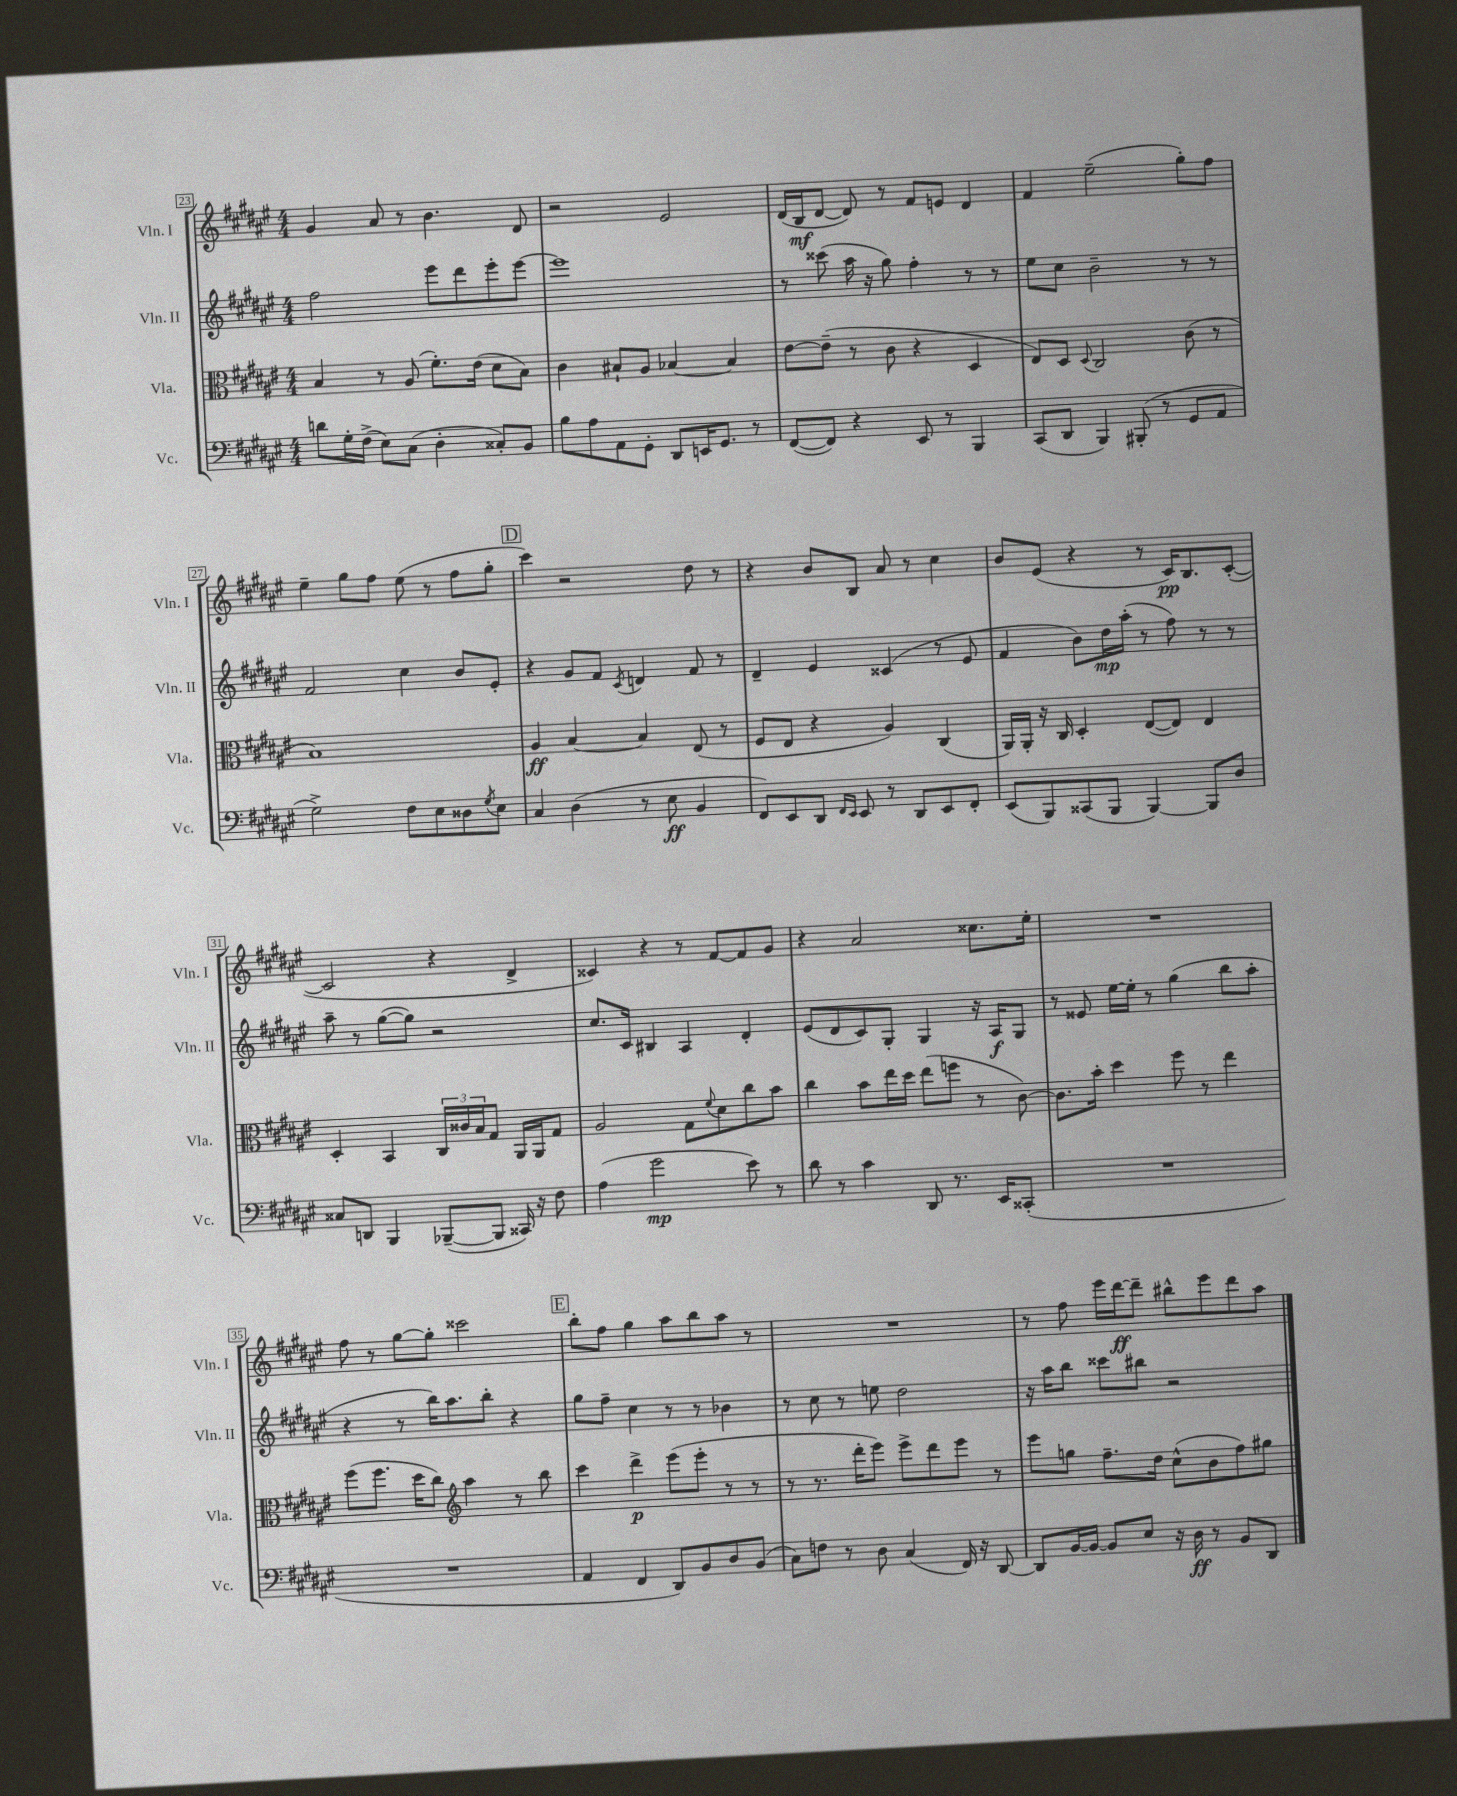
<<
\new StaffGroup <<
\new Staff = "s0" \with { instrumentName = "Vln. I" shortInstrumentName = "Vln. I" } {
    \clef treble \key fis \major \numericTimeSignature \time 4/4
    gis'4 ais'8 r8 b'4. dis'8 |
    r2 eis'2 |
    dis'16( b16\mf dis'8~ dis'8) r8 fis'8 e'8 dis'4 |
    fis'4 eis''2--( gis''8-.) fis''8 |
    eis''4-- gis''8 fis''8 eis''8( r8 fis''8 gis''8-. |
    \mark \markup { \box "D" } cis'''4) r2 dis''8 r8 |
    r4 b'8 b8 ais'8 r8 cis''4 |
    b'8 eis'8( r4 r8 cis'16\pp) b8. cis'8~-.( |
    cis'2 r4 dis'4-> |
    cisis'4) r4 r8 fis'8~ fis'8 gis'8 |
    r4 ais'2 cisis''8. eis''16-. |
    R1 |
    fis''8 r8 gis''8~ gis''8-. cisis'''2 |
    \mark \markup { \box "E" } b''8-. fis''8 gis''4 ais''8 b''8 ais''8 r8 |
    R1 |
    r8 fis''8 eis'''16 dis'''16~\ff dis'''8-- bis''8-^ eis'''8 dis'''8 ais''8 \bar "|." |
}
\new Staff = "s1" \with { instrumentName = "Vln. II" shortInstrumentName = "Vln. II" } {
    \clef treble \key fis \major \numericTimeSignature \time 4/4
    fis''2 eis'''8 dis'''8 eis'''8-. eis'''8~ |
    eis'''1 |
    r8 cisis'''8( ais''16 r16 gis''8) fis''4-. r8 r8 |
    eis''8 cis''8 b'2-- r8 r8 |
    fis'2 cis''4 b'8 eis'8-. |
    \mark \markup { \box "D" } r4 gis'8 fis'8 \acciaccatura { cis'8 } d'4 fis'8 r8 |
    dis'4-- eis'4 cisis'4( r8 eis'8 |
    fis'4 b'8) dis''16\mp ais''16-.( r8 fis''8) r8 r8 |
    ais''8-- r8 gis''8~( gis''8) r2 |
    cis''8. cis'16 bis4 ais4 dis'4-. |
    eis'8( dis'8 cis'8) gis8-. gis4 r16 ais16\f gis8 |
    r8 eisis'8 eis''16~ eis''16-. r8 gis''4( b''8 ais''8-. |
    r4 r8 b''16) ais''8. b''8-. r4 |
    \mark \markup { \box "E" } gis''8 fis''8-- cis''4 r8 r8 bes'4 |
    r8 cis''8 r8 e''8 dis''2 |
    r16 ais''16 b''8 cisis'''8 bis''8 r2 \bar "|." |
}
\new Staff = "s2" \with { instrumentName = "Vla." shortInstrumentName = "Vla." } {
    \clef alto \key fis \major \numericTimeSignature \time 4/4
    b4 r8 ais8( fis'8.-.) eis'16( dis'8 b8) |
    cis'4 bis8-! ais8 bes4~ bes4 |
    eis'8~ eis'8--( r8 cis'8 r4 dis4 |
    eis8) dis8 \appoggiatura { dis8 } cis2 cis'8( r8 |
    b1) |
    \mark \markup { \box "D" } ais4\ff b4~ b4 eis8( r8 |
    fis8 eis8 r4 ais4) cis4( |
    ais,16) ais,16-. r16 cis16 dis4-. eis8~( eis8) eis4 |
    dis4-. b,4 \tuplet 3/2 { cis16 cisis'16 b16 } gis8 ais,16 ais,16 gis8 |
    ais2 gis8 \appoggiatura { fis'8 } dis'8 cis''8 b'8 |
    cis''4 b'8 eis''16 dis''16 eis''8( f''8 r8 cis'8~) |
    cis'8. b'16-. dis''4 fis''8 r8 eis''4 |
    fis''8( fis''8. dis''16 cis''8) \clef treble ais''4 r8 b''8 |
    \mark \markup { \box "E" } cis'''4 dis'''4->\p eis'''8( eis'''8-. r8 r8 |
    r8 r8. dis'''16-. eis'''8) eis'''8-> dis'''8 eis'''8 r8 |
    eis'''8 g''8 fis''8.-- dis''16 cis''8-^( b'8 fis''8) gis''8 \bar "|." |
}
\new Staff = "s3" \with { instrumentName = "Vc." shortInstrumentName = "Vc." } {
    \clef bass \key fis \major \numericTimeSignature \time 4/4
    d'8 gis16-. fis16->( eis8) cis8( dis4-. cisis8-.) b,8 |
    b8 ais8 ais,8 gis,8-. dis,8 e,16 gis,8. r8 |
    fis,8~( fis,8) r4 eis,8 r8 b,,4 |
    cis,8( dis,8 b,,4) bis,,8-.( r8 gis,8 ais,8 |
    gis2->) fis8 eis8 disis8 \acciaccatura { gis8 } eis8 |
    \mark \markup { \box "D" } cis4 dis4( r8 eis8\ff b,4 |
    fis,8) eis,8 dis,8 \grace { fis,16 eis,16 } eis,8 r8 dis,8 eis,8 fis,8-. |
    eis,8( b,,8) cisis,8( b,,8 b,,4~) b,,8 dis8 |
    cisis8 d,8 b,,4 bes,,8~--( bes,,8 cisis,16) r16 fis8 |
    ais4( gis'2\mp eis'8) r8 |
    dis'8 r8 cis'4 dis,8 r8. eis,16 cisis,8-.( |
    R1 |
    R1 |
    \mark \markup { \box "E" } ais,4 fis,4 dis,8) b,8 dis8 b,8( |
    cis8) f8 r8 dis8 cis4( fis,16) r16 dis,8~ |
    dis,8 b,16~ b,16~ b,8 eis8 r16 dis16\ff r8 b,8 dis,8 \bar "|." |
}
>>
>>
\layout { \context { \Score currentBarNumber = #23 \override BarNumber.stencil = #(make-stencil-boxer 0.1 0.3 ly:text-interface::print) } }
